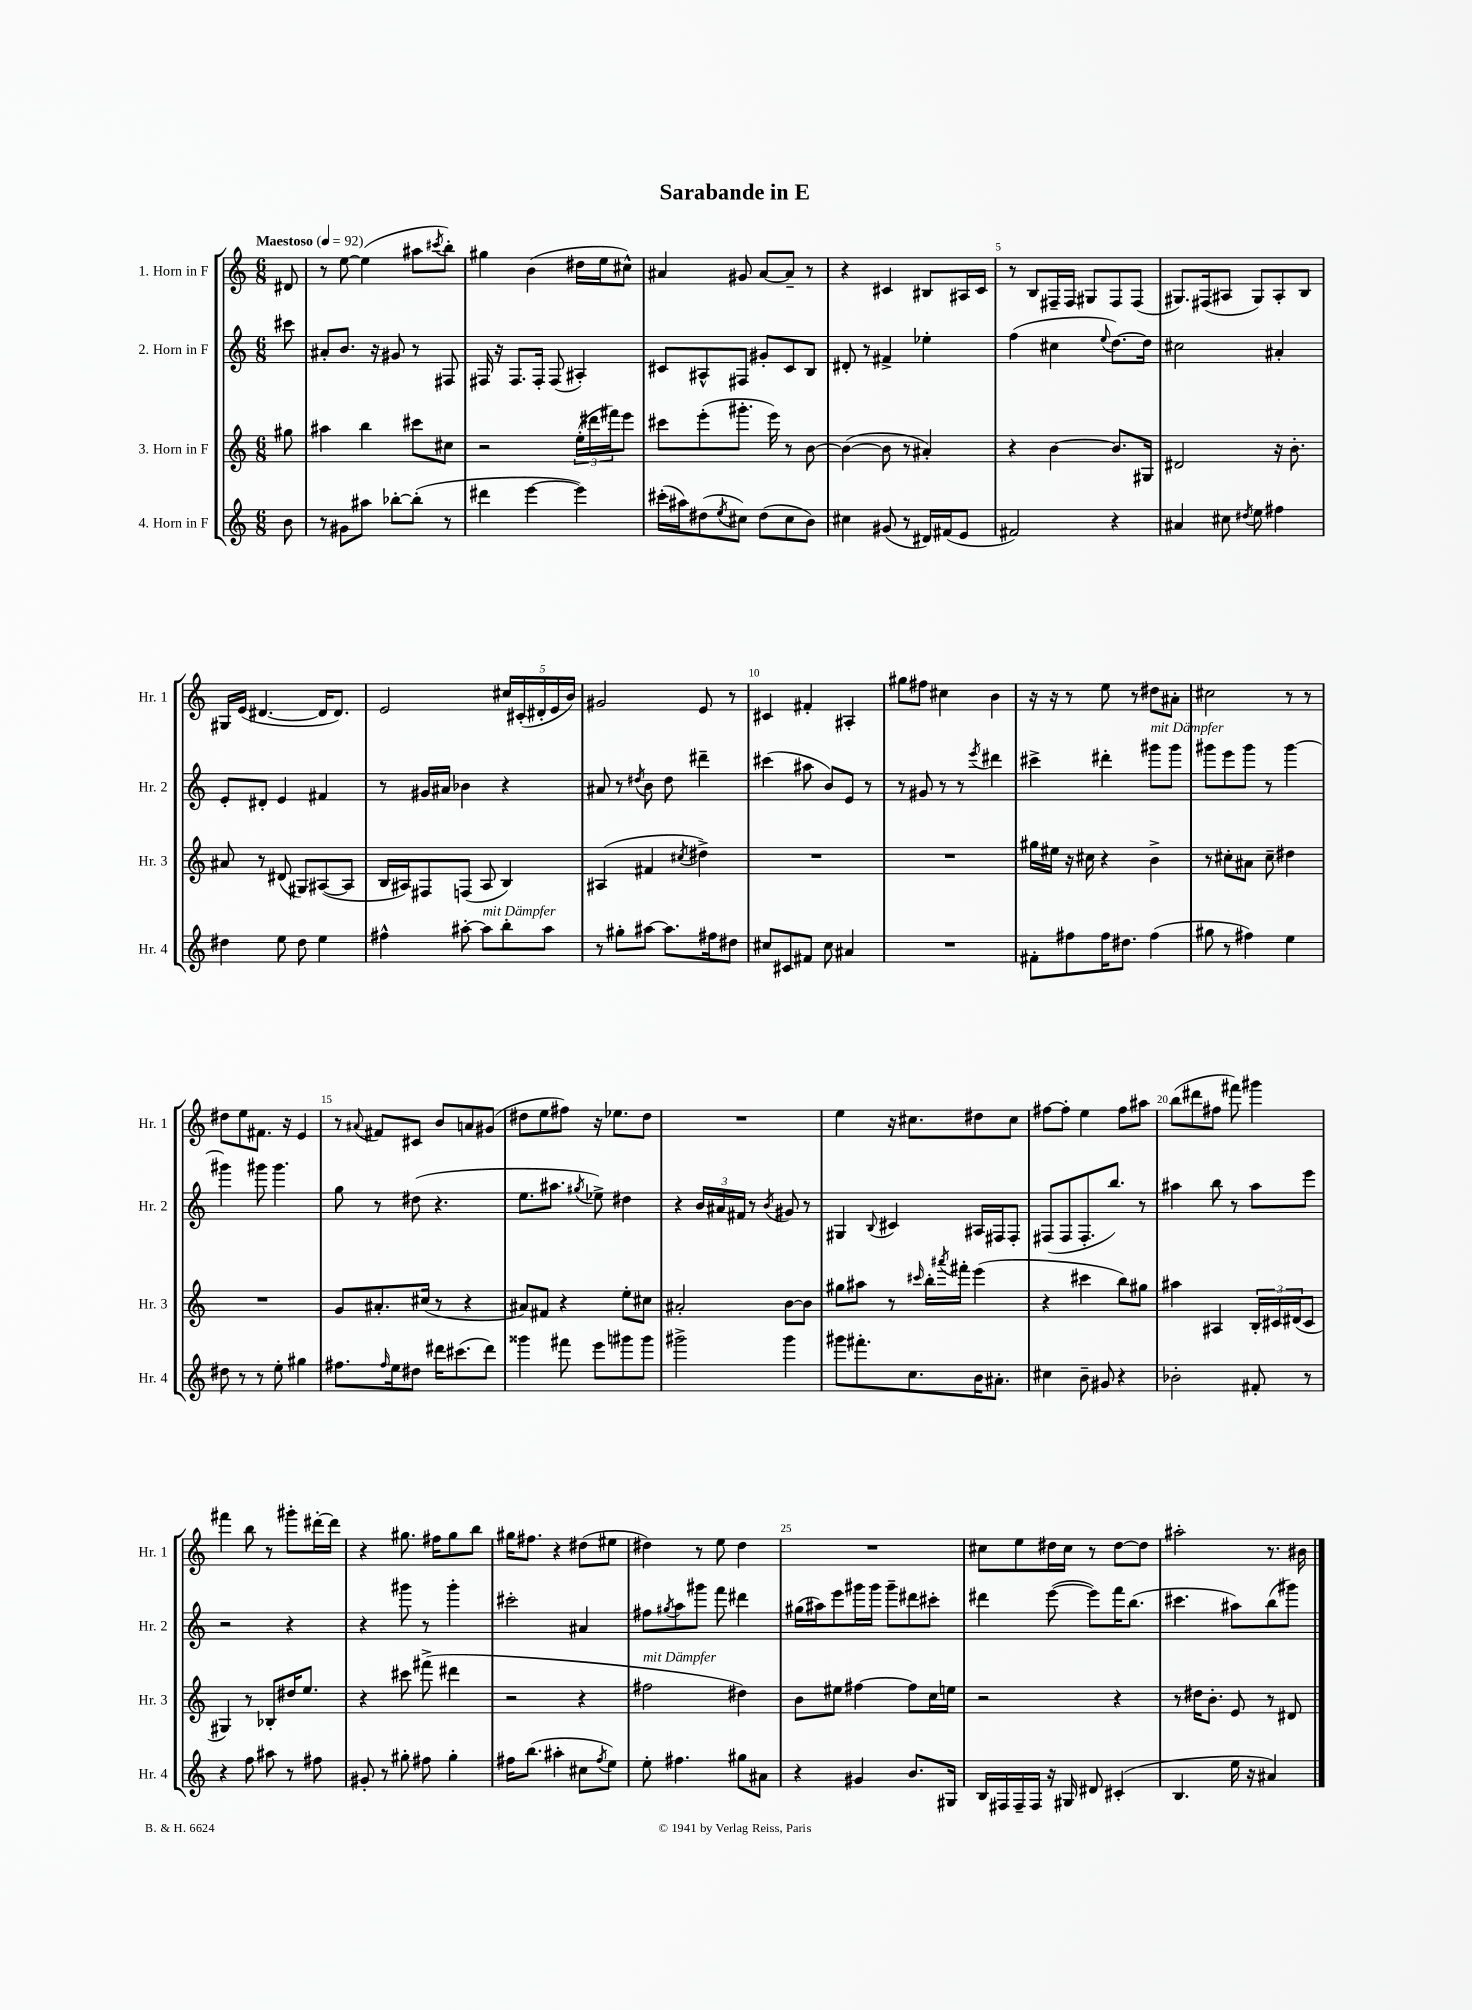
\header { title = "Sarabande in E" }
<<
\new StaffGroup <<
\new Staff = "s0" \with { instrumentName = "1. Horn in F" shortInstrumentName = "Hr. 1" } {
    \clef treble \key c \major \numericTimeSignature \time 6/8 \partial 8 \tempo "Maestoso" 4 = 92
    dis'8 |
    r8 e''8~ e''4( ais''8 \acciaccatura { cis'''8 } b''8-.) |
    gis''4 b'4( dis''16 e''16 cis''8-^) |
    ais'4 gis'8 ais'8~ ais'8-- r8 |
    r4 cis'4 bis8 ais16 cis'16 |
    r8 b8 fis16-- fis16 gis8 fis8 fis8( |
    gis8.) fis16( ais8 gis8) ais8-. b8 |
    gis16 e'16( dis'4.~ dis'16 dis'8.) |
    e'2 \tuplet 5/4 { cis''16 cis'16-.( dis'16-. e'16 b'16) } |
    gis'2 e'8 r8 |
    cis'4 fis'4-. ais4-. |
    gis''8 fis''8 cis''4 b'4 |
    r16 r16 r8 e''8 r8 dis''8 ais'8-. |
    cis''2 r8 r8 |
    dis''8 e''8 fis'8. r16 e'4 |
    r8 \appoggiatura { ais'8 } fis'8 cis'8 b'8 a'8 gis'8( |
    dis''8 e''8 fis''8) r16 ees''8. dis''8 |
    R2. |
    e''4 r16 cis''8. dis''8 cis''8 |
    fis''8~ fis''8-. e''4 fis''8 ais''8 |
    b''8( dis'''8 fis''8 fis'''8) gis'''4 |
    fis'''4 b''8 r8 gis'''8-. dis'''16~-. dis'''16 |
    r4 gis''8. fis''16 gis''8 b''8 |
    gis''16 fis''8. r4 dis''8( eis''8 |
    dis''4) r8 e''8 dis''4 |
    R2. |
    cis''8 e''8 dis''16 cis''16 r8 dis''8~ dis''8 |
    ais''2-. r8. bis'16 \bar "|." |
}
\new Staff = "s1" \with { instrumentName = "2. Horn in F" shortInstrumentName = "Hr. 2" } {
    \clef treble \key c \major \numericTimeSignature \time 6/8 \partial 8
    cis'''8 |
    ais'8-. b'8. r16 gis'8 r8 fis8 |
    fis16 r16 fis8. fis16-. fis8( ais4-.) |
    cis'8 ais8-^ fis8 gis'8-. cis'8 b8 |
    dis'8-. r8 fis'4-> ees''4-. |
    f''4( cis''4 \appoggiatura { e''8 } d''8.~) d''16 |
    cis''2 ais'4-. |
    e'8-. dis'8-. e'4 fis'4 |
    r8 gis'16 ais'16 bes'4 r4 |
    ais'8 r8 \acciaccatura { dis''8 } b'8 dis''8 dis'''4-- |
    cis'''4( ais''8 b'8) e'8 r8 |
    r8 gis'8 r8 r8 \acciaccatura { e'''8 } dis'''4 |
    cis'''4-> dis'''4-. gis'''8^\markup { \italic "mit Dämpfer" } gis'''8 |
    gis'''8 e'''8 gis'''8 r8 gis'''4~ |
    gis'''4 gis'''8 gis'''4. |
    g''8 r8 dis''8( r4. |
    e''8. ais''8. \acciaccatura { gis''8 } ees''8->) dis''4 |
    r4 \tuplet 3/2 { b'16 ais'16 fis'16 } r8 \acciaccatura { b'8 } gis'8 r8 |
    gis4 \appoggiatura { b8 } cis'4 ais16 fis16 fis8-. |
    fis8( fis8 fis8.-. b''8.) r8 |
    ais''4 b''8 r8 ais''8 e'''8 |
    r2 r4 |
    r4 gis'''8 r8 gis'''4-. |
    cis'''2-. ais'4 |
    fis''8 \acciaccatura { gis''8 } a''8 gis'''8 f'''8 dis'''4 |
    gis''16( ais''16) e'''8 gis'''16 gis'''16 gis'''8-- dis'''8 cis'''8-. |
    dis'''4 e'''8~( e'''8) f'''16 b''8.( |
    cis'''4. ais''8) b''8( gis'''8) \bar "|." |
}
\new Staff = "s2" \with { instrumentName = "3. Horn in F" shortInstrumentName = "Hr. 3" } {
    \clef treble \key c \major \numericTimeSignature \time 6/8 \partial 8
    gis''8 |
    ais''4 b''4 cis'''8 cis''8 |
    r2 \tuplet 3/2 { e''16-.( dis'''16 fis'''16) } e'''8 |
    cis'''8 e'''8-.( gis'''8.-. e'''16) r8 b'8~ |
    b'4~( b'8 r8 ais'4-.) |
    r4 b'4~ b'8. gis16 |
    dis'2 r16 b'8.-. |
    ais'8 r8 dis'8( gis8) ais8~( ais8 |
    b16 ais16) fis8 f8( ais8 b4) |
    ais4( fis'4 \acciaccatura { cis''8 } dis''4->) |
    R2. |
    R2. |
    gis''16 eis''16 r16 cis''16 r4 b'4-> |
    r8 cis''8-. ais'8 cis''8-- dis''4 |
    R2. |
    g'8 ais'8.-. cis''16( r8 r4 |
    ais'8) fis'8 r4 e''8-. cis''8 |
    ais'2-. b'8~ b'8 |
    gis''8 ais''8 r8 \grace { cis'''16 } b''16-. \acciaccatura { ais'''8 } fis'''16-. e'''4( |
    r4 cis'''4 b''8) gis''8 |
    ais''4 ais4 \tuplet 3/2 { b16-. cis'16 dis'16( } cis'8 |
    gis4) r8 bes8-. dis''16 e''8. |
    r4 cis'''8 fis'''8->( dis'''4 |
    r2 r4 |
    fis''2^\markup { \italic "mit Dämpfer" } dis''4) |
    b'8 eis''8 fis''4~ fis''8 c''16 e''16 |
    r2 r4 |
    r8 dis''16 b'8.-. e'8 r8 dis'8 \bar "|." |
}
\new Staff = "s3" \with { instrumentName = "4. Horn in F" shortInstrumentName = "Hr. 4" } {
    \clef treble \key c \major \numericTimeSignature \time 6/8 \partial 8
    b'8 |
    r8 gis'8 ais''8 bes''8~-. bes''8-.( r8 |
    dis'''4 e'''4~ e'''4) |
    cis'''16-.( ais''16) dis''8( \acciaccatura { e''8 } cis''8) dis''8( cis''8 b'8) |
    cis''4 gis'8( r8 dis'16) fis'16( e'8 |
    fis'2) r4 |
    ais'4 cis''8 \acciaccatura { dis''8 } e''8 fis''4 |
    dis''4 e''8 dis''8 e''4 |
    fis''4-^ ais''8~-. ais''8^\markup { \italic "mit Dämpfer" } b''8-. ais''8 |
    r8 gis''8-. ais''8~ ais''8. fis''16 dis''8 |
    cis''8 cis'8 fis'8 cis''8 ais'4 |
    R2. |
    fis'8-. fis''8 fis''16 dis''8. fis''4( |
    gis''8 r8 fis''4) e''4 |
    dis''8 r8 r8 e''8-. gis''4 |
    fis''8. \grace { fis''16 } e''16 dis''8 dis'''16 cis'''8.( dis'''8) |
    gisis'''4 fis'''8 e'''8 gis'''8 gis'''8 |
    gis'''2-> gis'''4 |
    gis'''8 fis'''8.-. c''8. b'16 ais'8.-. |
    cis''4 b'8-- gis'8 r4 |
    bes'2-. fis'8-. r8 |
    r4 f''8 ais''8 r8 fis''8 |
    gis'8-. r8 gis''8-. fis''8 gis''4-. |
    fis''16 b''8.( ais''4-. cis''8 \acciaccatura { fis''8 } e''8) |
    e''8-. fis''4. gis''8 ais'8 |
    r4 gis'4 b'8. gis16 |
    b16 fis16 fis16-- fis16 r16 gis16 dis'8 cis'4-.( |
    b4. e''16 r16 ais'4) \bar "|." |
}
>>
>>
\layout { \context { \Score \override BarNumber.break-visibility = ##(#f #t #t) barNumberVisibility = #(every-nth-bar-number-visible 5) } }
